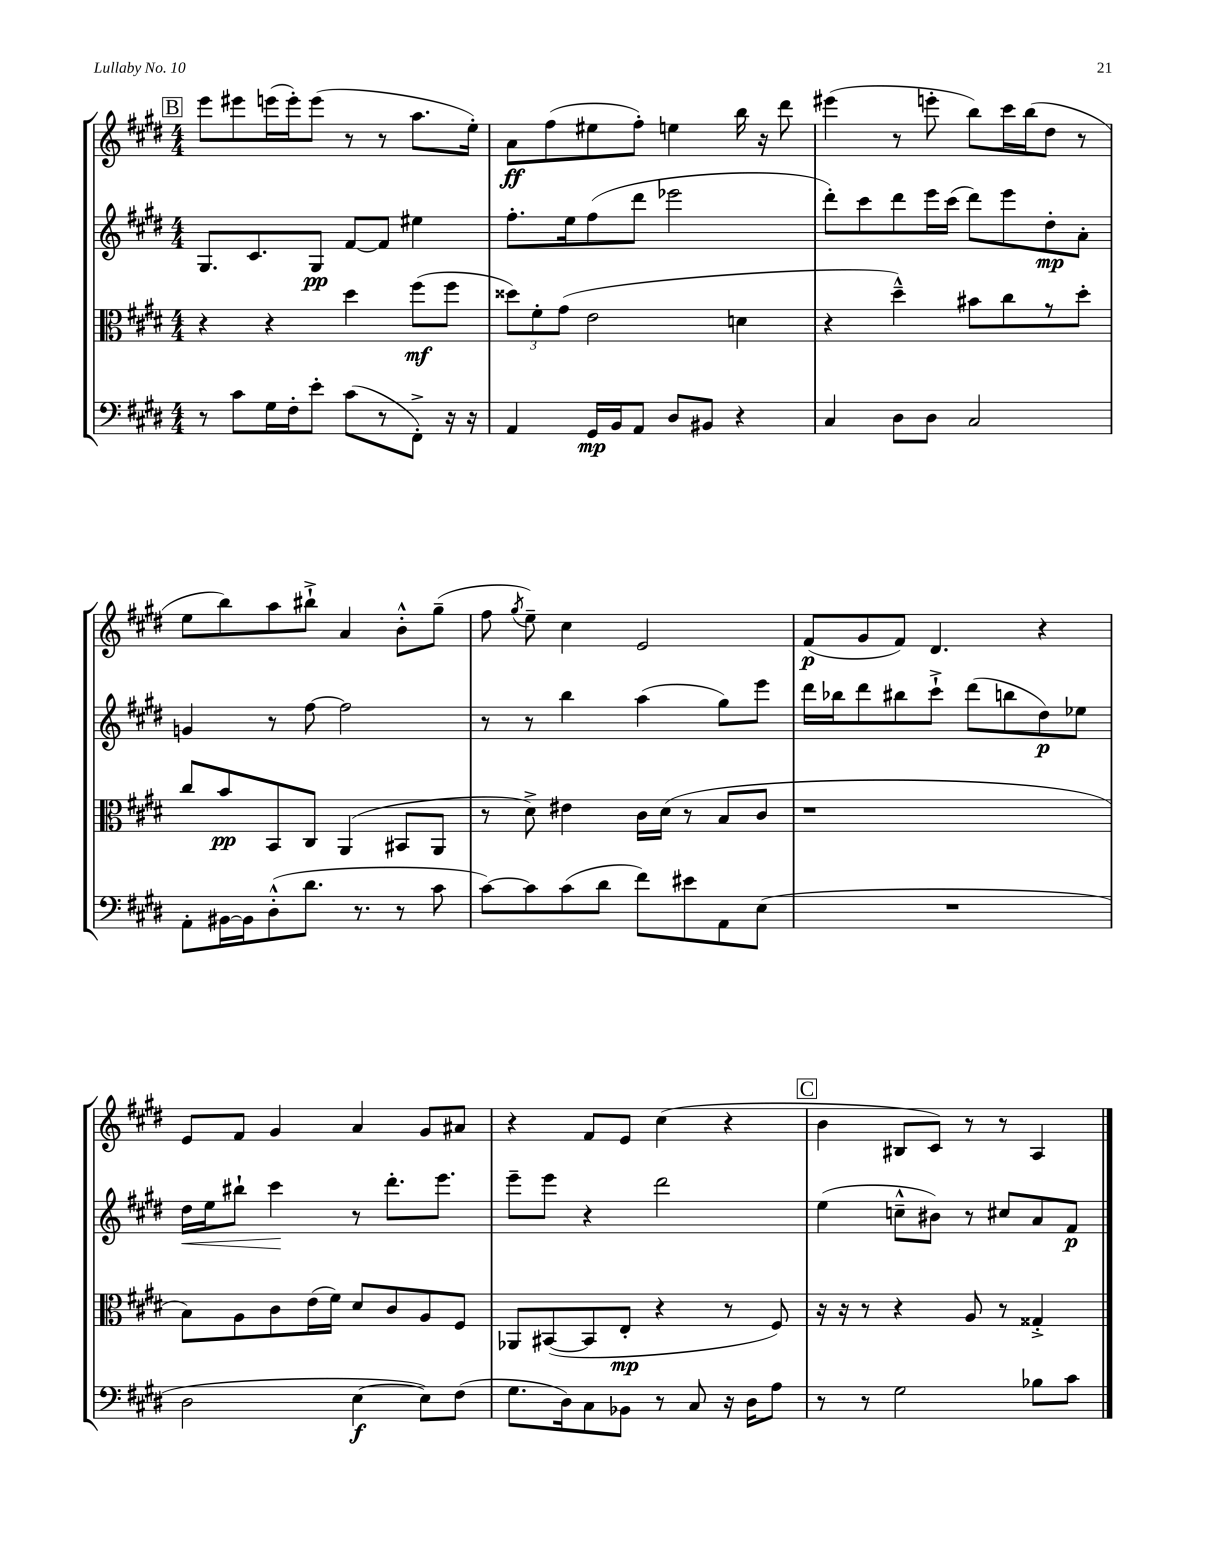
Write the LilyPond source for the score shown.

<<
\new StaffGroup <<
\new Staff = "s0" {
    \clef treble \key e \major \numericTimeSignature \time 4/4
    \autoBeamOff \mark \markup { \box "B" } e'''8[ eis'''8 e'''16( e'''16-.) e'''8]( r8 r8 a''8.[ e''16]-.) |
    a'8[\ff fis''8( eis''8 fis''8]-.) e''4 b''16 r16 dis'''8 |
    eis'''4( r8 e'''8-. b''8[) cis'''16 b''16( dis''8] r8 |
    e''8[ b''8) a''8 bis''8]-!-> a'4 b'8[-.-^ gis''8]--( |
    fis''8 \acciaccatura { gis''8 } e''8--) cis''4 e'2 |
    fis'8[\p( gis'8 fis'8]) dis'4. r4 |
    e'8[ fis'8] gis'4 a'4 gis'8[ ais'8] |
    r4 fis'8[ e'8] cis''4( r4 |
    \mark \markup { \box "C" } b'4 bis8[ cis'8]) r8 r8 a4 \bar "|." |
}
\new Staff = "s1" {
    \clef treble \key e \major \numericTimeSignature \time 4/4
    \autoBeamOff \mark \markup { \box "B" } gis8.[ cis'8. gis8]\pp fis'8[~ fis'8] eis''4 |
    fis''8.[-. e''16 fis''8( dis'''8] ees'''2 |
    dis'''8[-.) cis'''8 dis'''8 e'''16 cis'''16]( dis'''8[) e'''8 dis''8-.\mp a'8]-. |
    g'4 r8 fis''8~ fis''2 |
    r8 r8 b''4 a''4( gis''8[) e'''8] |
    dis'''16[ bes''16 dis'''8 bis''8 cis'''8]-!-> dis'''8[( b''8 dis''8\p) ees''8] |
    dis''16[\< e''16 bis''8]-! cis'''4\! r8 dis'''8.[-. e'''8.] |
    e'''8[-- e'''8] r4 dis'''2 |
    \mark \markup { \box "C" } e''4( c''8[---^ bis'8]) r8 cis''8[ a'8 fis'8]\p \bar "|." |
}
\new Staff = "s2" {
    \clef alto \key e \major \numericTimeSignature \time 4/4
    \autoBeamOff \mark \markup { \box "B" } r4 r4 dis''4 fis''8[\mf( fis''8] |
    \tuplet 3/2 { disis''8[) fis'8-. gis'8]( } e'2 d'4 |
    r4 dis''4---^) bis'8[ cis''8 r8 dis''8]-. |
    cis''8[ b'8\pp b,8 cis8] a,4( bis,8[ a,8] |
    r8 dis'8->) eis'4 cis'16[ dis'16]( r8 b8[ cis'8] |
    r1 |
    b8[) a8 cis'8 e'16( fis'16]) dis'8[ cis'8 a8 fis8] |
    aes,8[ bis,8~( bis,8 e8]-.\mp r4 r8 fis8) |
    \mark \markup { \box "C" } r16 r16 r8 r4 a8 r8 gisis4-.-> \bar "|." |
}
\new Staff = "s3" {
    \clef bass \key e \major \numericTimeSignature \time 4/4
    \autoBeamOff \mark \markup { \box "B" } r8 cis'8[ gis16 fis16-. e'8]-. cis'8[( r8 fis,8]-.->) r16 r16 |
    a,4 gis,16[\mp b,16 a,8] dis8[ bis,8] r4 |
    cis4 dis8[ dis8] cis2 |
    a,8[-. bis,16~ bis,16 dis8-.-^( dis'8.] r8. r8 cis'8 |
    cis'8[~) cis'8 cis'8( dis'8] fis'8[) eis'8 a,8 e8]( |
    R1 |
    dis2 e4~\f e8[) fis8]( |
    gis8.[ dis16) cis8 bes,8] r8 cis8 r16 dis16[ a8] |
    \mark \markup { \box "C" } r8 r8 gis2 bes8[ cis'8] \bar "|." |
}
>>
>>
\layout { \context { \Score \remove "Bar_number_engraver" } }
